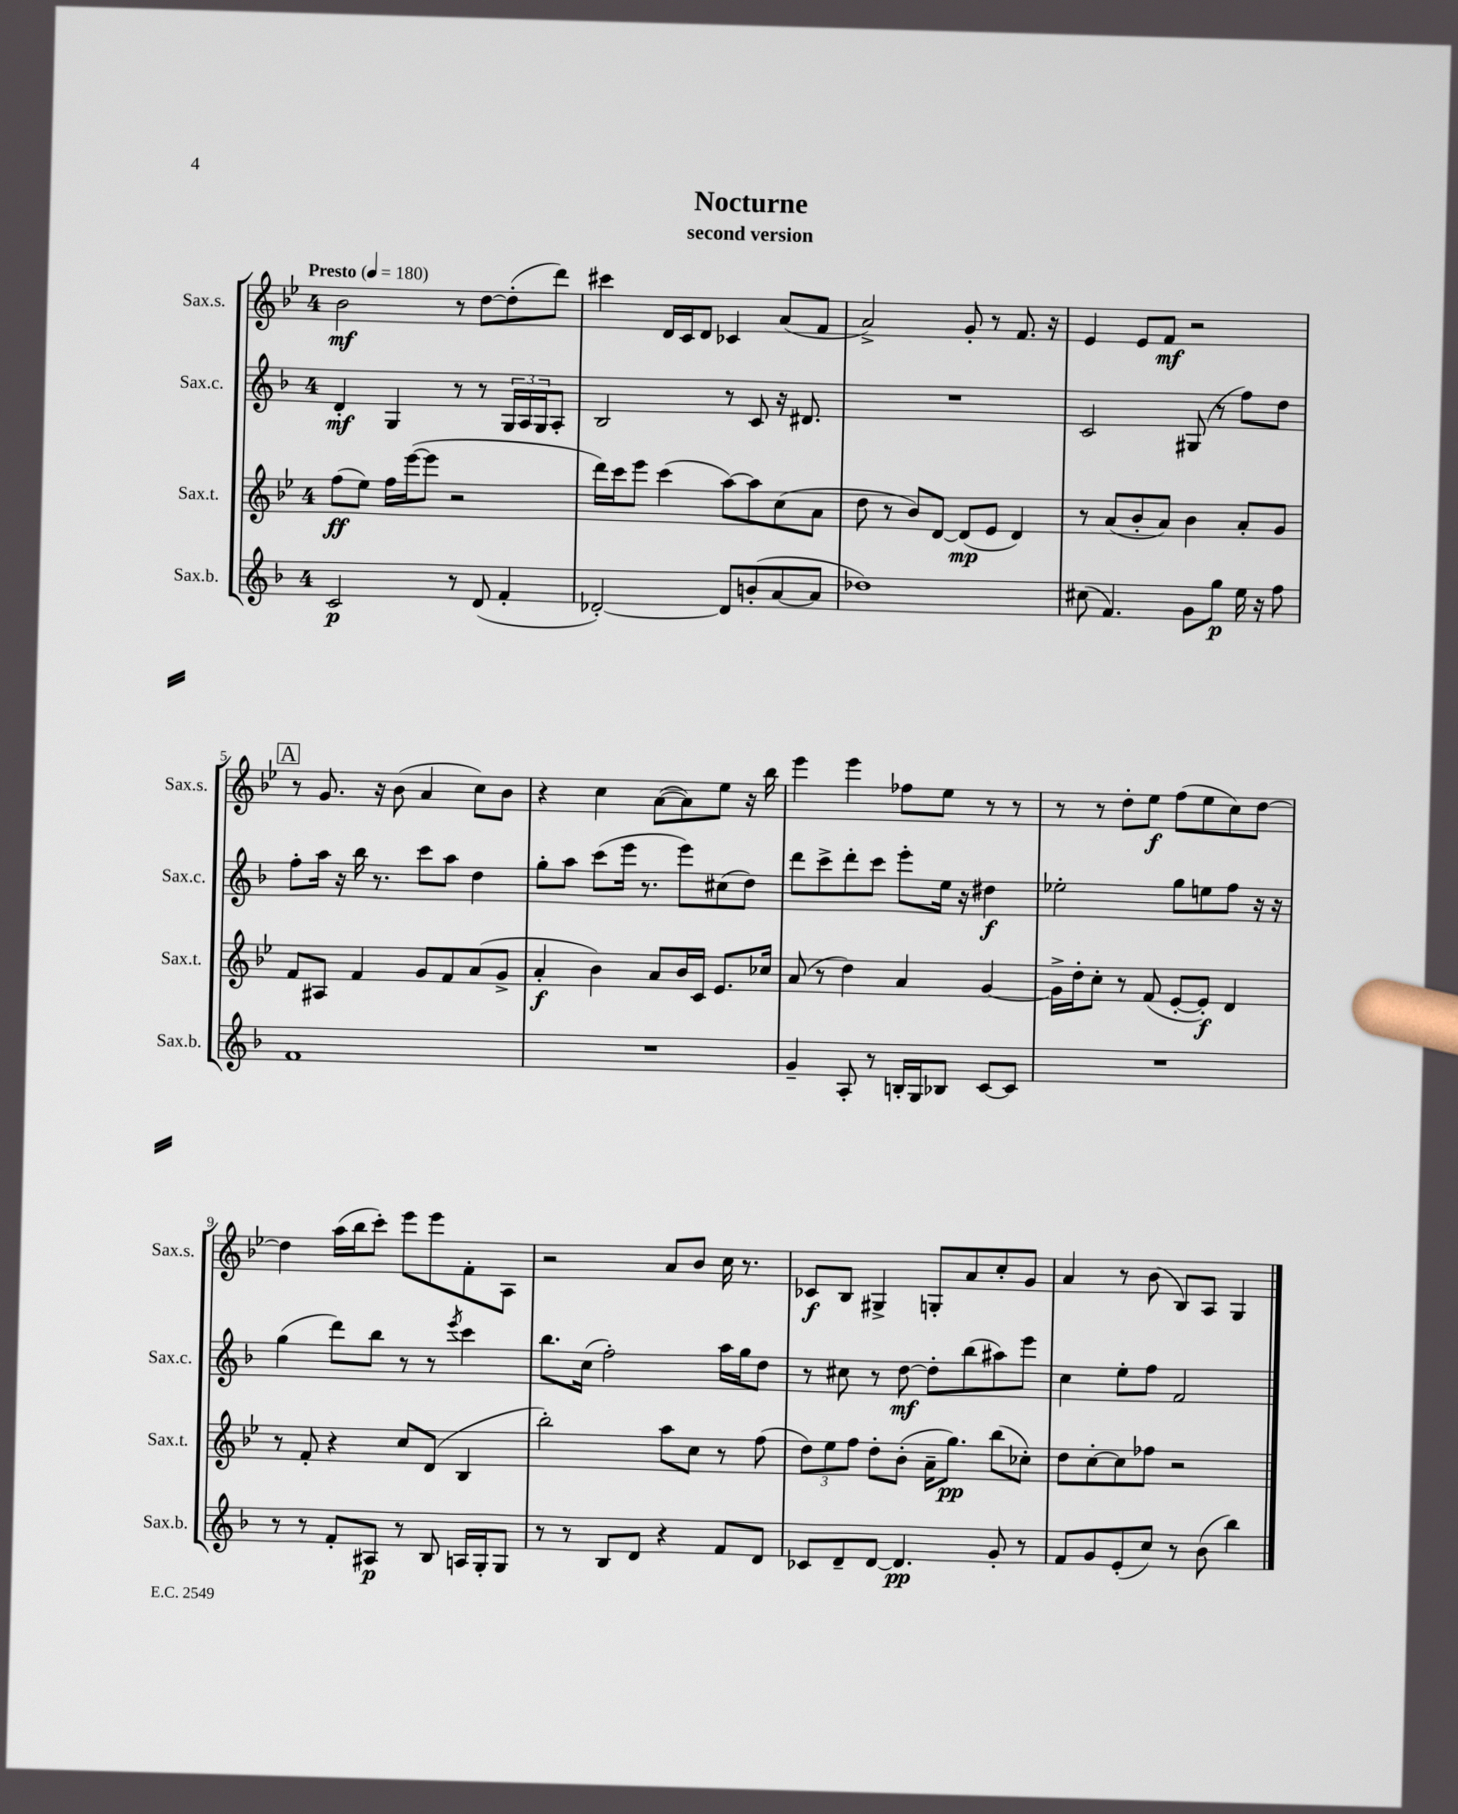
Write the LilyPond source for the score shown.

\header { title = "Nocturne" subtitle = "second version" }
<<
\new StaffGroup <<
\new Staff = "s0" \with { instrumentName = "Sax.s." shortInstrumentName = "Sax.s." } {
    \clef treble \key bes \major \once \override Staff.TimeSignature.style = #'single-digit \time 4/4 \tempo "Presto" 4 = 180
    bes'2\mf r8 d''8~ d''8-.( d'''8) |
    cis'''4 d'16 c'16 d'8 ces'4 a'8( f'8 |
    a'2->) g'8-. r8 f'8. r16 |
    ees'4 ees'8 f'8\mf r2 |
    \mark \markup { \box "A" } r8 g'8. r16 bes'8( a'4 c''8) bes'8 |
    r4 c''4 a'8~( a'8) ees''8 r16 bes''16 |
    ees'''4 ees'''4 fes''8 ees''8 r8 r8 |
    r8 r8 d''8-. ees''8\f f''8( ees''8 c''8) d''8~ |
    d''4 a''16( bes''16 c'''8-.) ees'''8 ees'''8 f'8-. a8 |
    r2 a'8 bes'8 c''16 r8. |
    ces'8\f bes8 gis4-> g8-. a'8 c''8-. g'8 |
    a'4 r8 bes'8( bes8) a8 g4 \bar "|." |
}
\new Staff = "s1" \with { instrumentName = "Sax.c." shortInstrumentName = "Sax.c." } {
    \clef treble \key f \major \once \override Staff.TimeSignature.style = #'single-digit \time 4/4
    d'4-.\mf g4 r8 r8 \tuplet 3/2 { g16 a16 g16 } a8-. |
    bes2 r8 c'8 r16 dis'8. |
    R1 |
    c'2 gis8( r8 f''8) d''8 |
    \mark \markup { \box "A" } f''8-. a''16 r16 bes''16 r8. c'''8 a''8 d''4 |
    g''8-. a''8 c'''8( e'''16 r8. e'''8) cis''8( d''8) |
    d'''8 c'''8-> d'''8-. c'''8 e'''8-. e''16 r16 dis''4\f |
    ees''2-. g''8 e''8 f''8 r16 r16 |
    g''4( d'''8) bes''8 r8 r8 \acciaccatura { e'''8 } c'''4 |
    bes''8. c''16( f''2-.) a''16 g''16 d''8 |
    r8 cis''8 r8 d''8~\mf d''8-. bes''8( ais''8) e'''8 |
    c''4 e''8-. f''8 f'2 \bar "|." |
}
\new Staff = "s2" \with { instrumentName = "Sax.t." shortInstrumentName = "Sax.t." } {
    \clef treble \key bes \major \once \override Staff.TimeSignature.style = #'single-digit \time 4/4
    f''8\ff( ees''8) f''16 ees'''16~( ees'''8 r2 |
    d'''16) c'''16 ees'''8 c'''4( a''8~) a''8 c''8( a'8 |
    d''8 r8 bes'8) d'8~ d'8\mp( ees'8 d'4) |
    r8 a'8( bes'8-. a'8) bes'4 a'8-. g'8 |
    \mark \markup { \box "A" } f'8 ais8 f'4 g'8 f'8 a'8( g'8-> |
    a'4-.\f bes'4) a'8 bes'16 c'16 ees'8. ces''16 |
    a'8( r8 d''4) a'4 g'4~ |
    g'16-> d''16-. c''8-. r8 f'8( ees'8~-. ees'8-.\f) d'4 |
    r8 f'8-. r4 c''8 d'8( bes4 |
    bes''2-.) a''8 c''8 r8 f''8( |
    \tuplet 3/2 { d''8) ees''8 f''8 } d''8-. bes'8-.( a'16-- g''8.\pp) bes''8( ces''8-.) |
    d''8 c''8~-. c''8 fes''8 r2 \bar "|." |
}
\new Staff = "s3" \with { instrumentName = "Sax.b." shortInstrumentName = "Sax.b." } {
    \clef treble \key f \major \once \override Staff.TimeSignature.style = #'single-digit \time 4/4
    c'2\p r8 d'8( f'4-. |
    des'2~-.) des'8 b'8-.( a'8~ a'8 |
    des''1) |
    cis''8( f'4.) g'8 g''8\p e''16 r16 f''8 |
    \mark \markup { \box "A" } f'1 |
    R1 |
    g'4-- a8-. r8 b16-. g16 bes8 c'8~ c'8 |
    R1 |
    r8 r8 f'8-. ais8\p r8 bes8 a16 g16-. g8 |
    r8 r8 bes8 d'8 r4 f'8 d'8 |
    ces'8 d'8-- d'8~ d'4.\pp g'8-. r8 |
    f'8 g'8 e'8-.( c''8) r8 bes'8( bes''4) \bar "|." |
}
>>
>>
